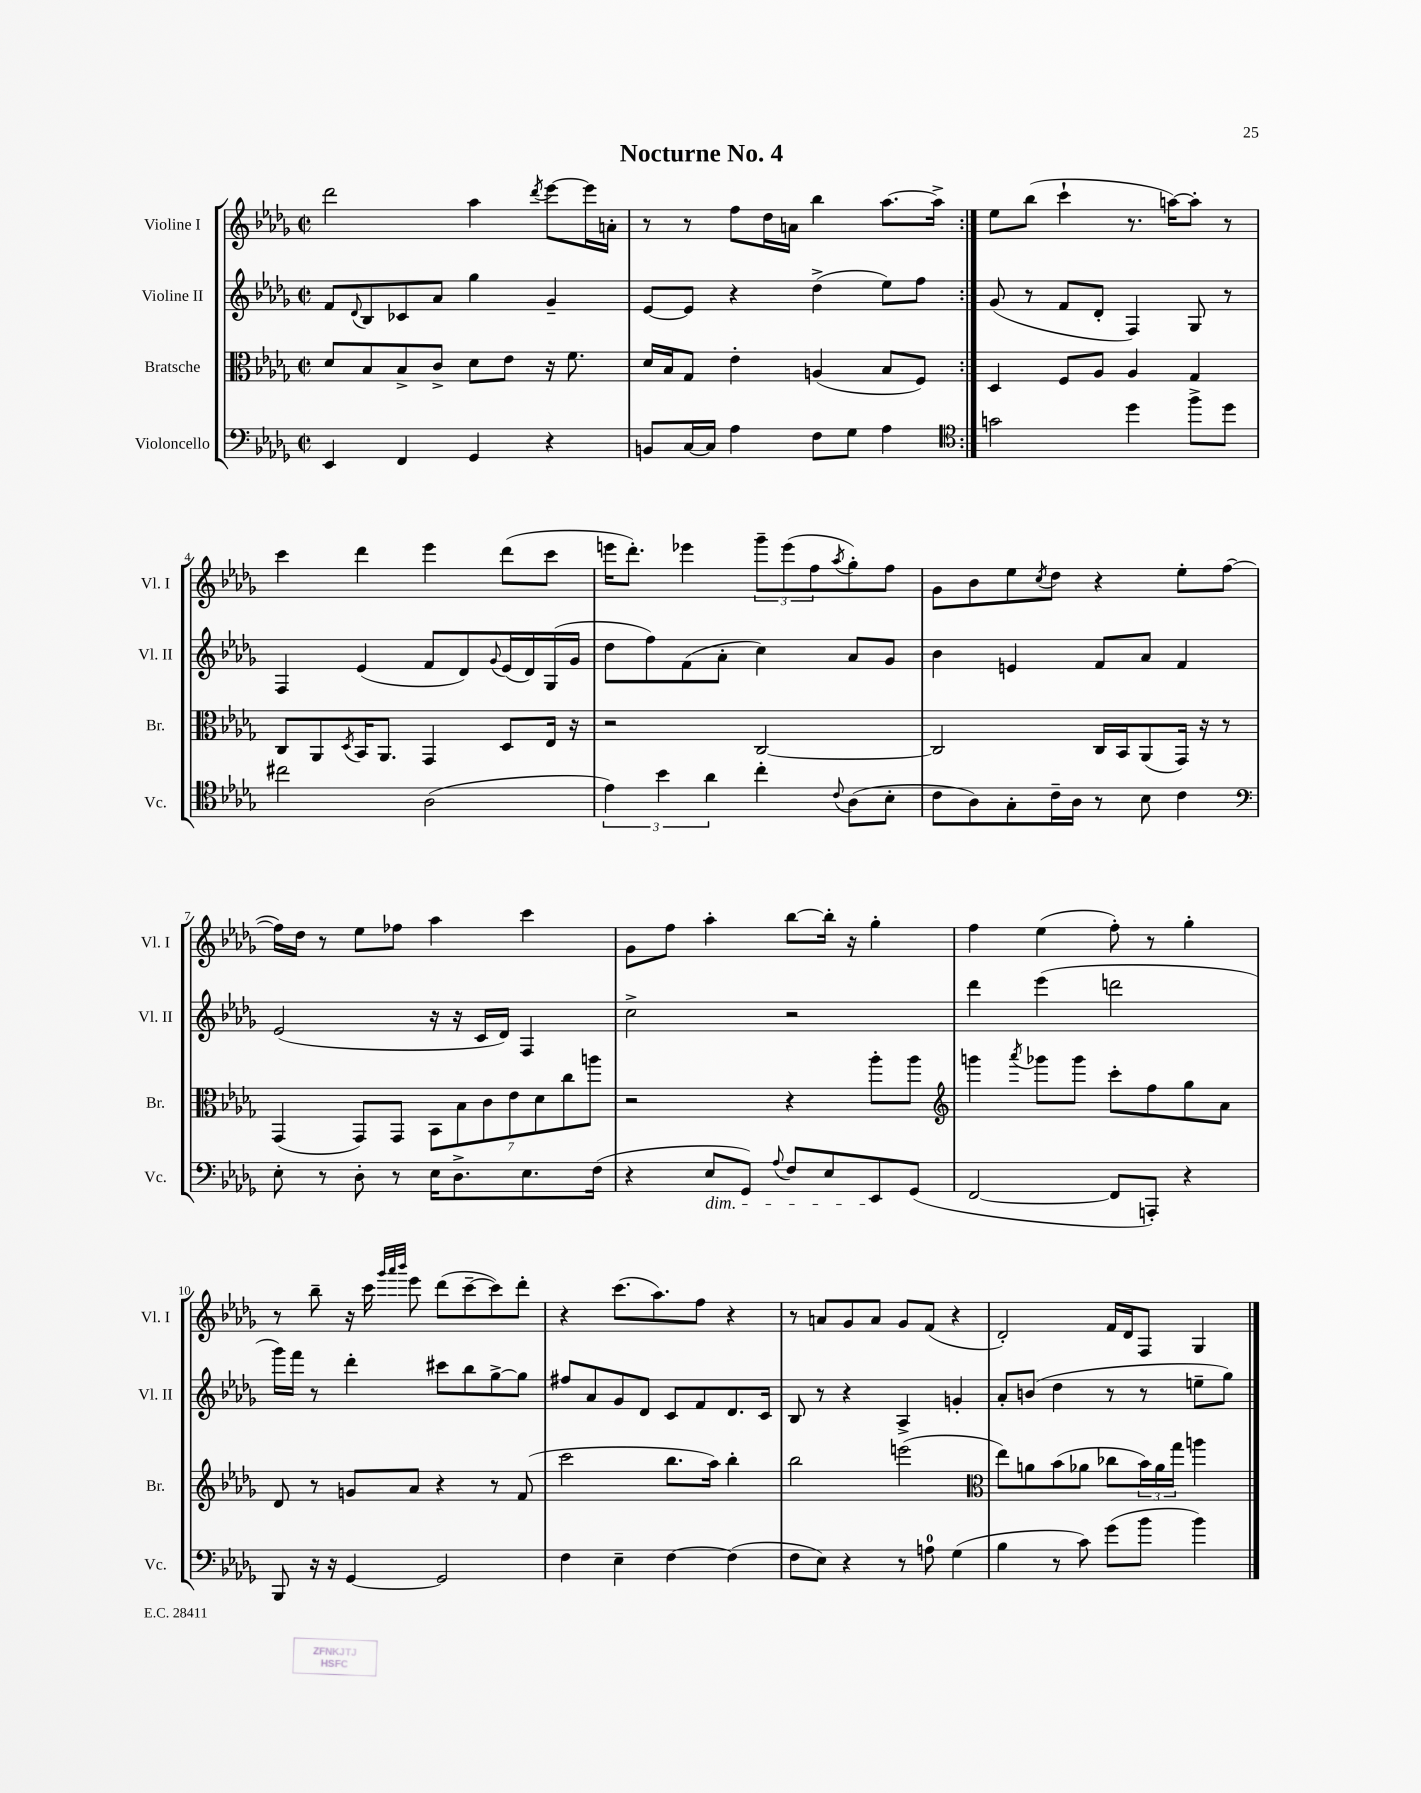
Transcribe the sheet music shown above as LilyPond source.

\header { title = "Nocturne No. 4" }
<<
\new StaffGroup <<
\new Staff = "s0" \with { instrumentName = "Violine I" shortInstrumentName = "Vl. I" } {
    \clef treble \key des \major \defaultTimeSignature \time 2/2
    \repeat volta 2 { des'''2 aes''4 \acciaccatura { des'''8 } ees'''8~ ees'''16 a'16-. |
    r8 r8 f''8 des''16 a'16 bes''4 aes''8.~ aes''16-> | }
    ees''8 bes''8( c'''4-! r8. a''16~) a''8-. r8 |
    c'''4 des'''4 ees'''4 des'''8( c'''8 |
    e'''16 des'''8.-.) ees'''4 \tuplet 3/2 { ges'''8-- ees'''8( f''8 } \acciaccatura { aes''8 } ges''8-.) f''8 |
    ges'8 bes'8 ees''8 \acciaccatura { c''8 } des''8 r4 ees''8-. f''8~( |
    f''16) des''16 r8 ees''8 fes''8 aes''4 c'''4 |
    ges'8 f''8 aes''4-. bes''8~ bes''16-. r16 ges''4-. |
    f''4 ees''4( f''8-.) r8 ges''4-. |
    r8 bes''8-- r16 c'''16 \grace { ges'''32 aes'''32 bes'''32 } ees'''8 des'''8( c'''8~-- c'''8) des'''8-. |
    r4 c'''8.( aes''8.) f''8 r4 |
    r8 a'8 ges'8 a'8 ges'8 f'8( r4 |
    des'2-.) f'16 des'16 f8 ges4 \bar "|." |
}
\new Staff = "s1" \with { instrumentName = "Violine II" shortInstrumentName = "Vl. II" } {
    \clef treble \key des \major \defaultTimeSignature \time 2/2
    \repeat volta 2 { f'8 \appoggiatura { des'8 } bes8 ces'8 aes'8 ges''4 ges'4-- |
    ees'8~ ees'8 r4 des''4->( ees''8) f''8 | }
    ges'8( r8 f'8 des'8-. f4) ges8 r8 |
    f4 ees'4( f'8 des'8) \appoggiatura { ges'8 } ees'16( des'16) ges16( ges'16 |
    des''8 f''8) f'8( aes'8-. c''4) aes'8 ges'8 |
    bes'4 e'4 f'8 aes'8 f'4 |
    ees'2( r16 r16 c'16 des'16) f4 |
    c''2-> r2 |
    des'''4 ees'''4( d'''2 |
    ges'''16) f'''16 r8 des'''4-. cis'''8 bes''8 ges''8~-> ges''8 |
    fis''8 aes'8 ges'8 des'8 c'8 f'8 des'8. c'16 |
    bes8 r8 r4 aes4-> g'4-. |
    aes'8-. b'8( des''4 r8 r8 e''8-- ges''8) \bar "|." |
}
\new Staff = "s2" \with { instrumentName = "Bratsche" shortInstrumentName = "Br." } {
    \clef alto \key des \major \defaultTimeSignature \time 2/2
    \repeat volta 2 { des'8 bes8 bes8-> c'8-> des'8 ees'8 r16 f'8. |
    des'16 bes16 ges8 ees'4-. a4( bes8 f8) | }
    des4 f8 aes8 aes4 ges4 |
    c8 aes,8 \acciaccatura { des8 } bes,16 aes,8. ges,4 des8 ees16 r16 |
    r2 c2~ |
    c2 c16 bes,16 aes,8( ges,16) r16 r8 |
    ges,4( ges,8) ges,8 \tuplet 7/4 { bes,8 bes8 c'8 ees'8 des'8 c''8 a''8 } |
    r2 r4 aes''8-. aes''8 |
    \clef treble g'''4 \acciaccatura { aes'''8 } ges'''8 ges'''8 c'''8-. f''8 ges''8 aes'8 |
    des'8 r8 g'8 aes'8 r4 r8 f'8( |
    c'''2 bes''8. aes''16) bes''4-. |
    bes''2 e'''2( |
    \clef alto ees''8) a'8 bes'8( aes'8 ces''8 \tuplet 3/2 { bes'16) aes'16 ges''16 } a''4 \bar "|." |
}
\new Staff = "s3" \with { instrumentName = "Violoncello" shortInstrumentName = "Vc." } {
    \clef bass \key des \major \defaultTimeSignature \time 2/2
    \repeat volta 2 { ees,4 f,4 ges,4 r4 |
    b,8 c16~ c16 aes4 f8 ges8 aes4 | }
    \clef tenor g'2 des''4 f''8-> des''8 |
    cis''2 aes2( |
    \tuplet 3/2 { ees'4) bes'4 aes'4 } c''4-. \appoggiatura { c'8 } aes8( bes8-. |
    c'8 aes8) ges8-. c'16-- aes16 r8 bes8 c'4 |
    \clef bass ees8-. r8 des8-. r8 ees16 des8.-> ees8. f16( |
    r4 ees8\dim ges,8) \appoggiatura { aes8 } f8 ees8 ees,8\! ges,8( |
    f,2~ f,8 a,,8-.) r4 |
    bes,,8 r16 r16 ges,4~ ges,2 |
    f4 ees4-- f4~ f4( |
    f8 ees8) r4 r8 a8-0 ges4( |
    bes4 r8 c'8) ges'8( bes'8 bes'4) \bar "|." |
}
>>
>>
